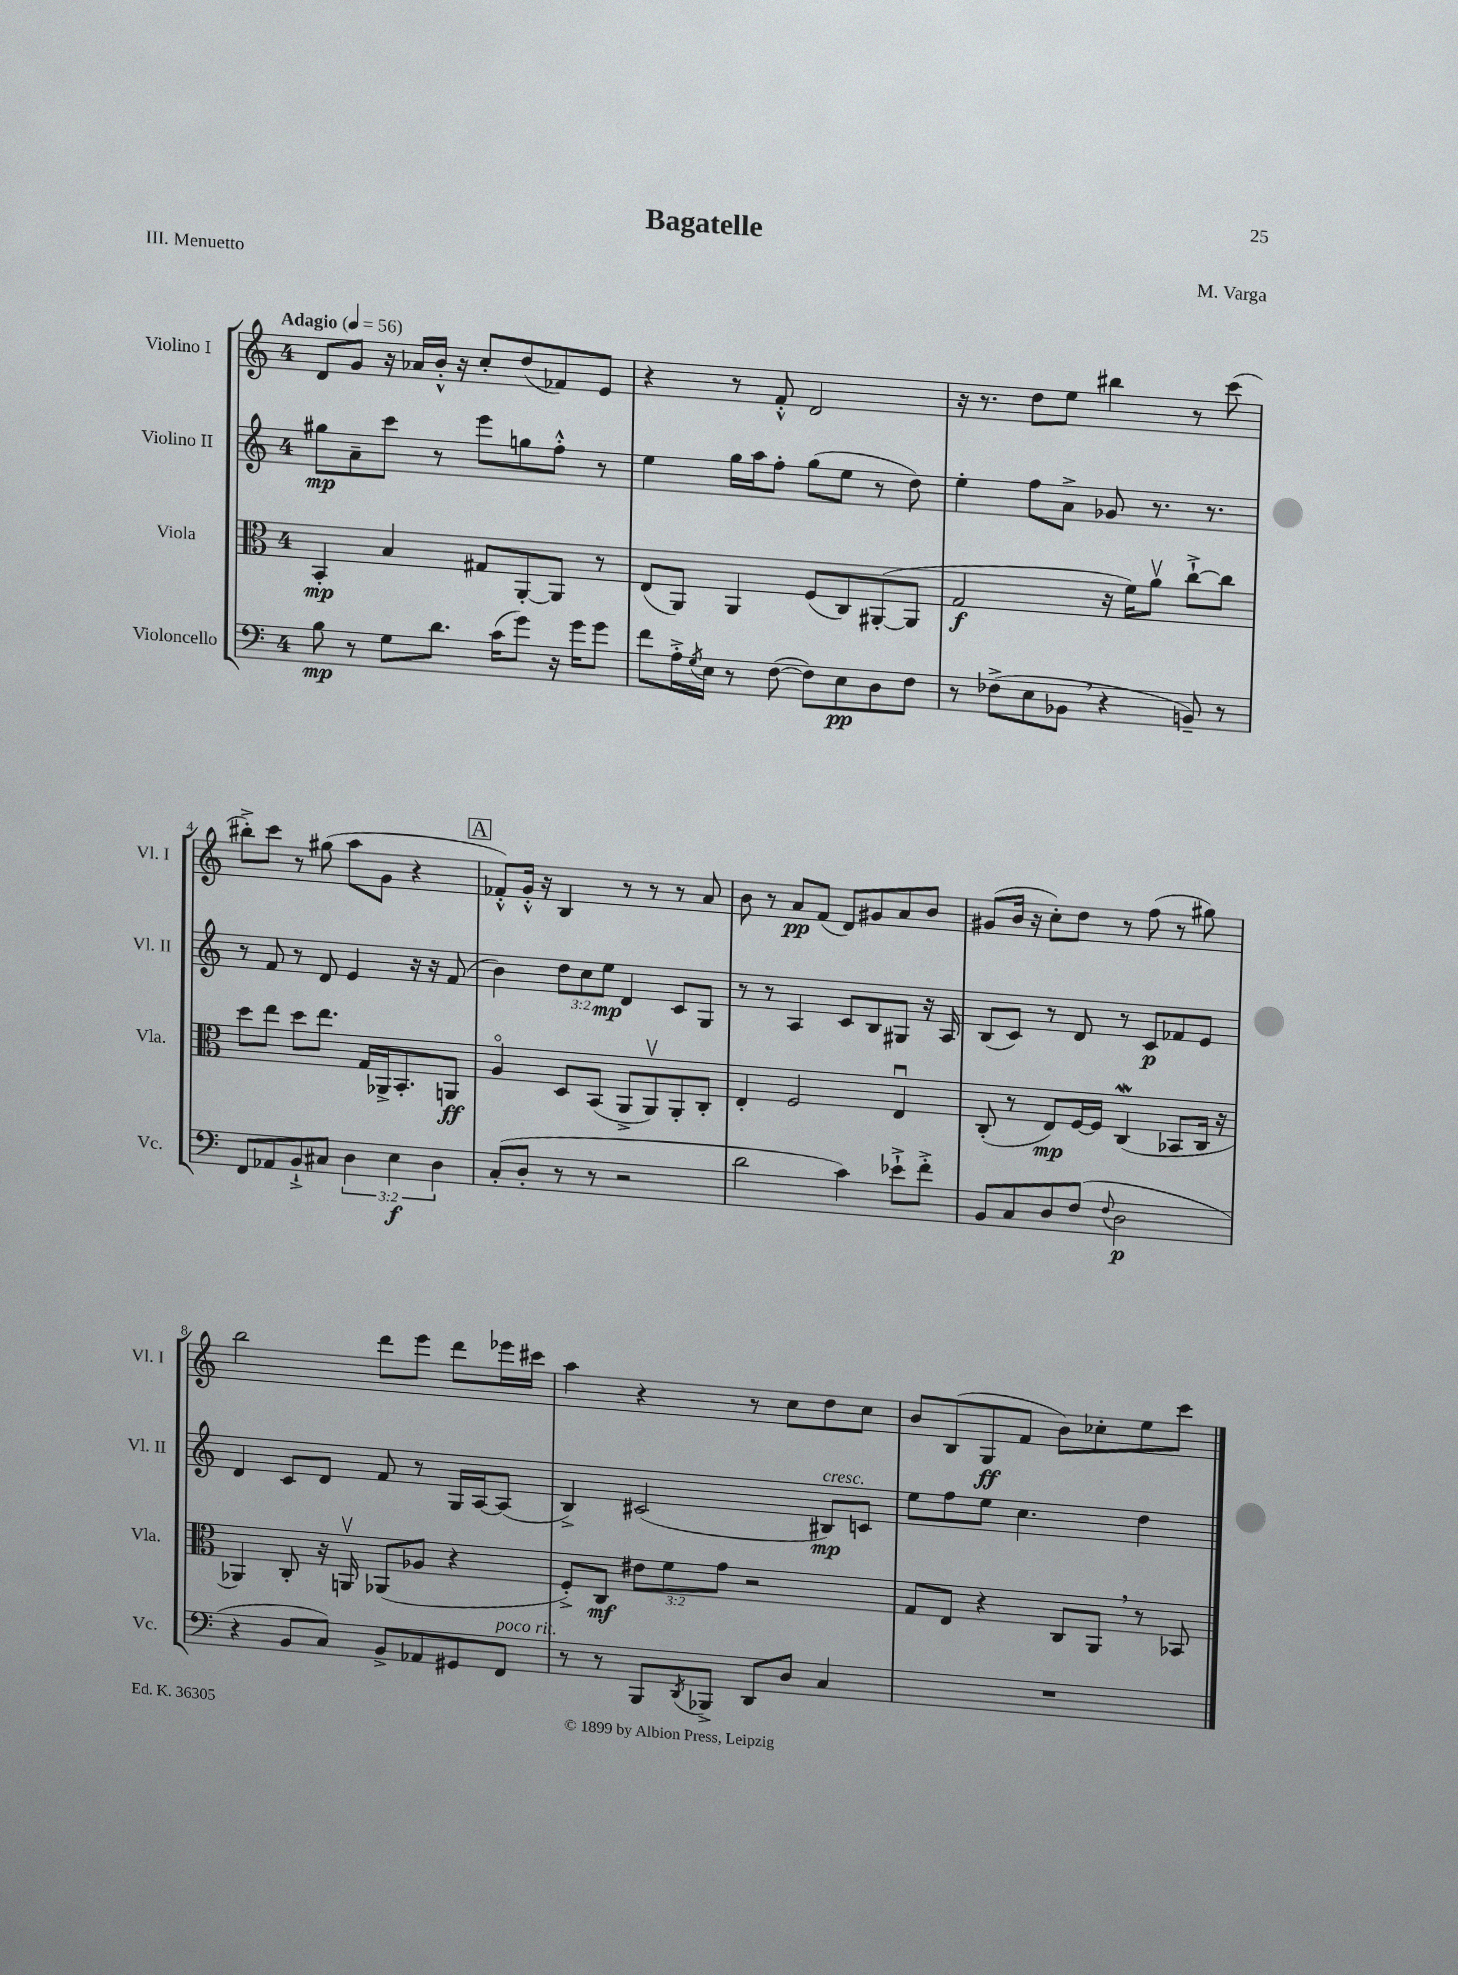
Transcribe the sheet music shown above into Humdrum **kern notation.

**kern	**dynam	**kern	**dynam	**kern	**dynam	**kern	**dynam
*part4	*part4	*part3	*part3	*part2	*part2	*part1	*part1
*staff4	*staff4	*staff3	*staff3	*staff2	*staff2	*staff1	*staff1
*I"Violoncello	*	*I"Viola	*	*I"Violino II	*	*I"Violino I	*
*I'Vc.	*	*I'Vla.	*	*I'Vl. II	*	*I'Vl. I	*
*clefF4	*	*clefC3	*	*clefG2	*	*clefG2	*
*k[]	*	*k[]	*	*k[]	*	*k[]	*
*M4/4	*	*M4/4	*	*M4/4	*	*M4/4	*
*MM56	*	*MM56	*	*MM56	*	*MM56	*
=1	=1	=1	=1	=1	=1	=1	=1
!	!	!	!	!	!	!LO:TX:a:B:t=Adagio	!
8B\	mp	4BB'/	mp	8gg#X\L	mp	8d/L	.
8r	.	.	.	8a~\	.	8g/J	.
8G\L	.	4B/	.	8ccc\J	.	16r	.
.	.	.	.	.	.	16a-X/LL	.
8.d\J	.	.	.	8r	.	16b'^^/JJ	.
.	.	.	.	.	.	16r	.
.	.	8G#X/L	.	8eee\L	.	8cc'/L	.
(16c\KL	.	.	.	.	.	.	.
8g\J)	.	[8AA'/	.	8ggn\	.	(8dd/	.
16r	.	8AA/J]	.	8ff'^^\J	.	8f-X/)	.
16g\KL	.	.	.	.	.	.	.
8g\J	.	8r	.	8r	.	8e/J	.
=2	=2	=2	=2	=2	=2	=2	=2
8f\L	.	(8E/L	.	4ee\	.	4r	.
16A'^\L	.	8AA/J)	.	.	.	.	.
8qG/	.	.	.	.	.	.	.
16E\JJ	.	.	.	.	.	.	.
8r	.	4AA/	.	16gg\LL	.	8r	.
.	.	.	.	16aa\J	.	.	.
([8F\	.	.	.	8ff'\J	.	8f'^^/	.
8F\L])	.	(8F/L	.	(8gg\L	.	2d/	.
8E\	pp	8C/)	.	8ee\J	.	.	.
8D\	.	([8AA#X'/	.	8r	.	.	.
8F\J	.	8AA#/J]	.	8dd\)	.	.	.
=3	=3	=3	=3	=3	=3	=3	=3
8r	.	2G/	f	4ee'\	.	16r	.
.	.	.	.	.	.	8.r	.
(8F-X^\L	.	.	.	.	.	.	.
8E\	.	.	.	8ff\L	.	8dd\L	.
8BB-X,\J	.	.	.	8a^\J	.	8ee\J	.
4r	.	16r	.	8g-X/	.	4bb#X\	.
.	.	16f\KL)	.	.	.	.	.
.	.	8av\J	.	8.r	.	.	.
8BBn~/)	.	[8cc`^\L	.	.	.	8r	.
.	.	.	.	8.r	.	.	.
8r	.	8cc\J]	.	.	.	(8ccc\	.
!!LO:LB:g=z
=4	=4	=4	=4	=4	=4	=4	=4
8FF/L	.	8dd\L	.	8r	.	8bb#X'^\L)	.
8AA-X/	.	8ee\J	.	8f/	.	8ccc\J	.
8BB`^/	.	8dd\L	.	8r	.	8r	.
8C#X/J	.	8.ee\J	.	8d/	.	(8gg#X\	.
6D\	.	.	.	4e/	.	8aa\L	.
.	.	16G/LL	.	.	.	.	.
.	.	16AA-X^/J	.	.	.	8g\J	.
6E\	f	.	.	.	.	.	.
.	.	8.BB'/	.	.	.	.	.
.	.	.	.	16r	.	4r	.
.	.	.	.	16r	.	.	.
6D\	.	.	.	.	.	.	.
.	.	8AAn/J	ff	(8f/	.	.	.
!!LO:REH:place=s1:t=A
=5	=5	=5	=5	=5	=5	=5	=5
(8C'/L	.	4A/	.	4b\)	.	8f-X'^^/L)	.
8D'/J	.	.	.	.	.	16g'^^/Jk	.
.	.	.	.	.	.	16r	.
8r	.	8D/L	.	12dd\L	.	4B/	.
.	.	.	.	12cc\	.	.	.
8r	.	(8BB/J	.	.	.	.	.
.	.	.	.	12ee\J	mp	.	.
2r	.	8AA^/L	.	4d/	.	8r	.
.	.	8AAv/)	.	.	.	8r	.
.	.	8AA'/	.	8c/L	.	8r	.
.	.	8C'/J	.	8G/J	.	8a/	.
=6	=6	=6	=6	=6	=6	=6	=6
2d\	.	4E'/	.	8r	.	8b\	.
.	.	.	.	8r	.	8r	.
.	.	2F/	.	4A/	.	8a/L	pp
.	.	.	.	.	.	(8f/J	.
4c\)	.	.	.	8c/L	.	8d/L)	.
.	.	.	.	8B/	.	8g#X/	.
8e-X`^\L	.	4Eu/	.	8G#X/J	.	8a/	.
8f'^\J	.	.	.	16r	.	8b/J	.
.	.	.	.	16A/	.	.	.
=7	=7	=7	=7	=7	=7	=7	=7
8BB/L	.	(8C'/	.	(8B/L	.	(8g#X/L	.
8C/	.	8r	.	8c/J)	.	16b/Jk	.
.	.	.	.	.	.	16r	.
8D/	.	8E/L)	mp	8r	.	8cc'\L)	.
(8F/J	.	[16F/L	.	8d/	.	8dd\J	.
.	.	16F/JJ]	.	.	.	.	.
8qqF/	.	.	.	.	.	.	.
2D\	p	(4Cw/	.	8r	.	8r	.
.	.	.	.	8c/L	p	(8ff\	.
.	.	8BB-X/L	.	8f-X/	.	8r	.
.	.	16C/Jk	.	8e/J	.	8gg#X\)	.
.	.	16r	.	.	.	.	.
!!LO:LB:g=z
=8	=8	=8	=8	=8	=8	=8	=8
4r	.	4AA-X/)	.	4d/	.	2bb\	.
8BB/L	.	8C'/	.	8c/L	.	.	.
8C/J)	.	16r	.	8d/J	.	.	.
.	.	16AAnv/	.	.	.	.	.
8BB^/L	.	(8AA-X/L	.	8f/	.	8ddd\L	.
8AA-X/	.	8A-X/J	.	8r	.	8eee\J	.
8GG#X/	.	4r	.	16G/LL	.	8ddd\L	.
.	.	.	.	[16A/J	.	.	.
!LO:TX:a:i:t=poco rit.	!	!	!	!	!	!	!
8FF/J	.	.	.	(8A/J]	.	16eee-X\L	.
.	.	.	.	.	.	16ccc#X\JJ	.
=9	=9	=9	=9	=9	=9	=9	=9
8r	.	8F'^/L)	.	4B^/)	.	4aa\	.
8r	.	8C/J	mf	.	.	.	.
8BBB/L	.	12e#X\L	.	(2c#X/	.	4r	.
.	.	12f\	.	.	.	.	.
8qDD/	.	.	.	.	.	.	.
8BBB-X^/J	.	.	.	.	.	.	.
.	.	12g\J	.	.	.	.	.
8DD/L	.	2r	.	.	.	8r	.
8D/J	.	.	.	.	.	8cc\L	.
!	!	!	!	!LO:TX:a:i:t=cresc.	!	!	!
4C/	.	.	.	8B#X/L)	mp	8dd\	.
.	.	.	.	8cn/J	.	8cc\J	.
=10	=10	=10	=10	=10	=10	=10	=10
1r	.	8G/L	.	8ee\L	.	8b/L	.
.	.	8E/J	.	8ff\	.	(8B/	.
.	.	4r	.	8ee\J	.	8G/	ff
.	.	.	.	4.cc\	.	8f/J	.
.	.	8C/L	.	.	.	8b\L)	.
.	.	8AA,/J	.	.	.	8cc-X'\	.
.	.	8r	.	4dd\	.	8ee\	.
.	.	8BB-X/	.	.	.	8ccc\J	.
==	==	==	==	==	==	==	==
*-	*-	*-	*-	*-	*-	*-	*-
